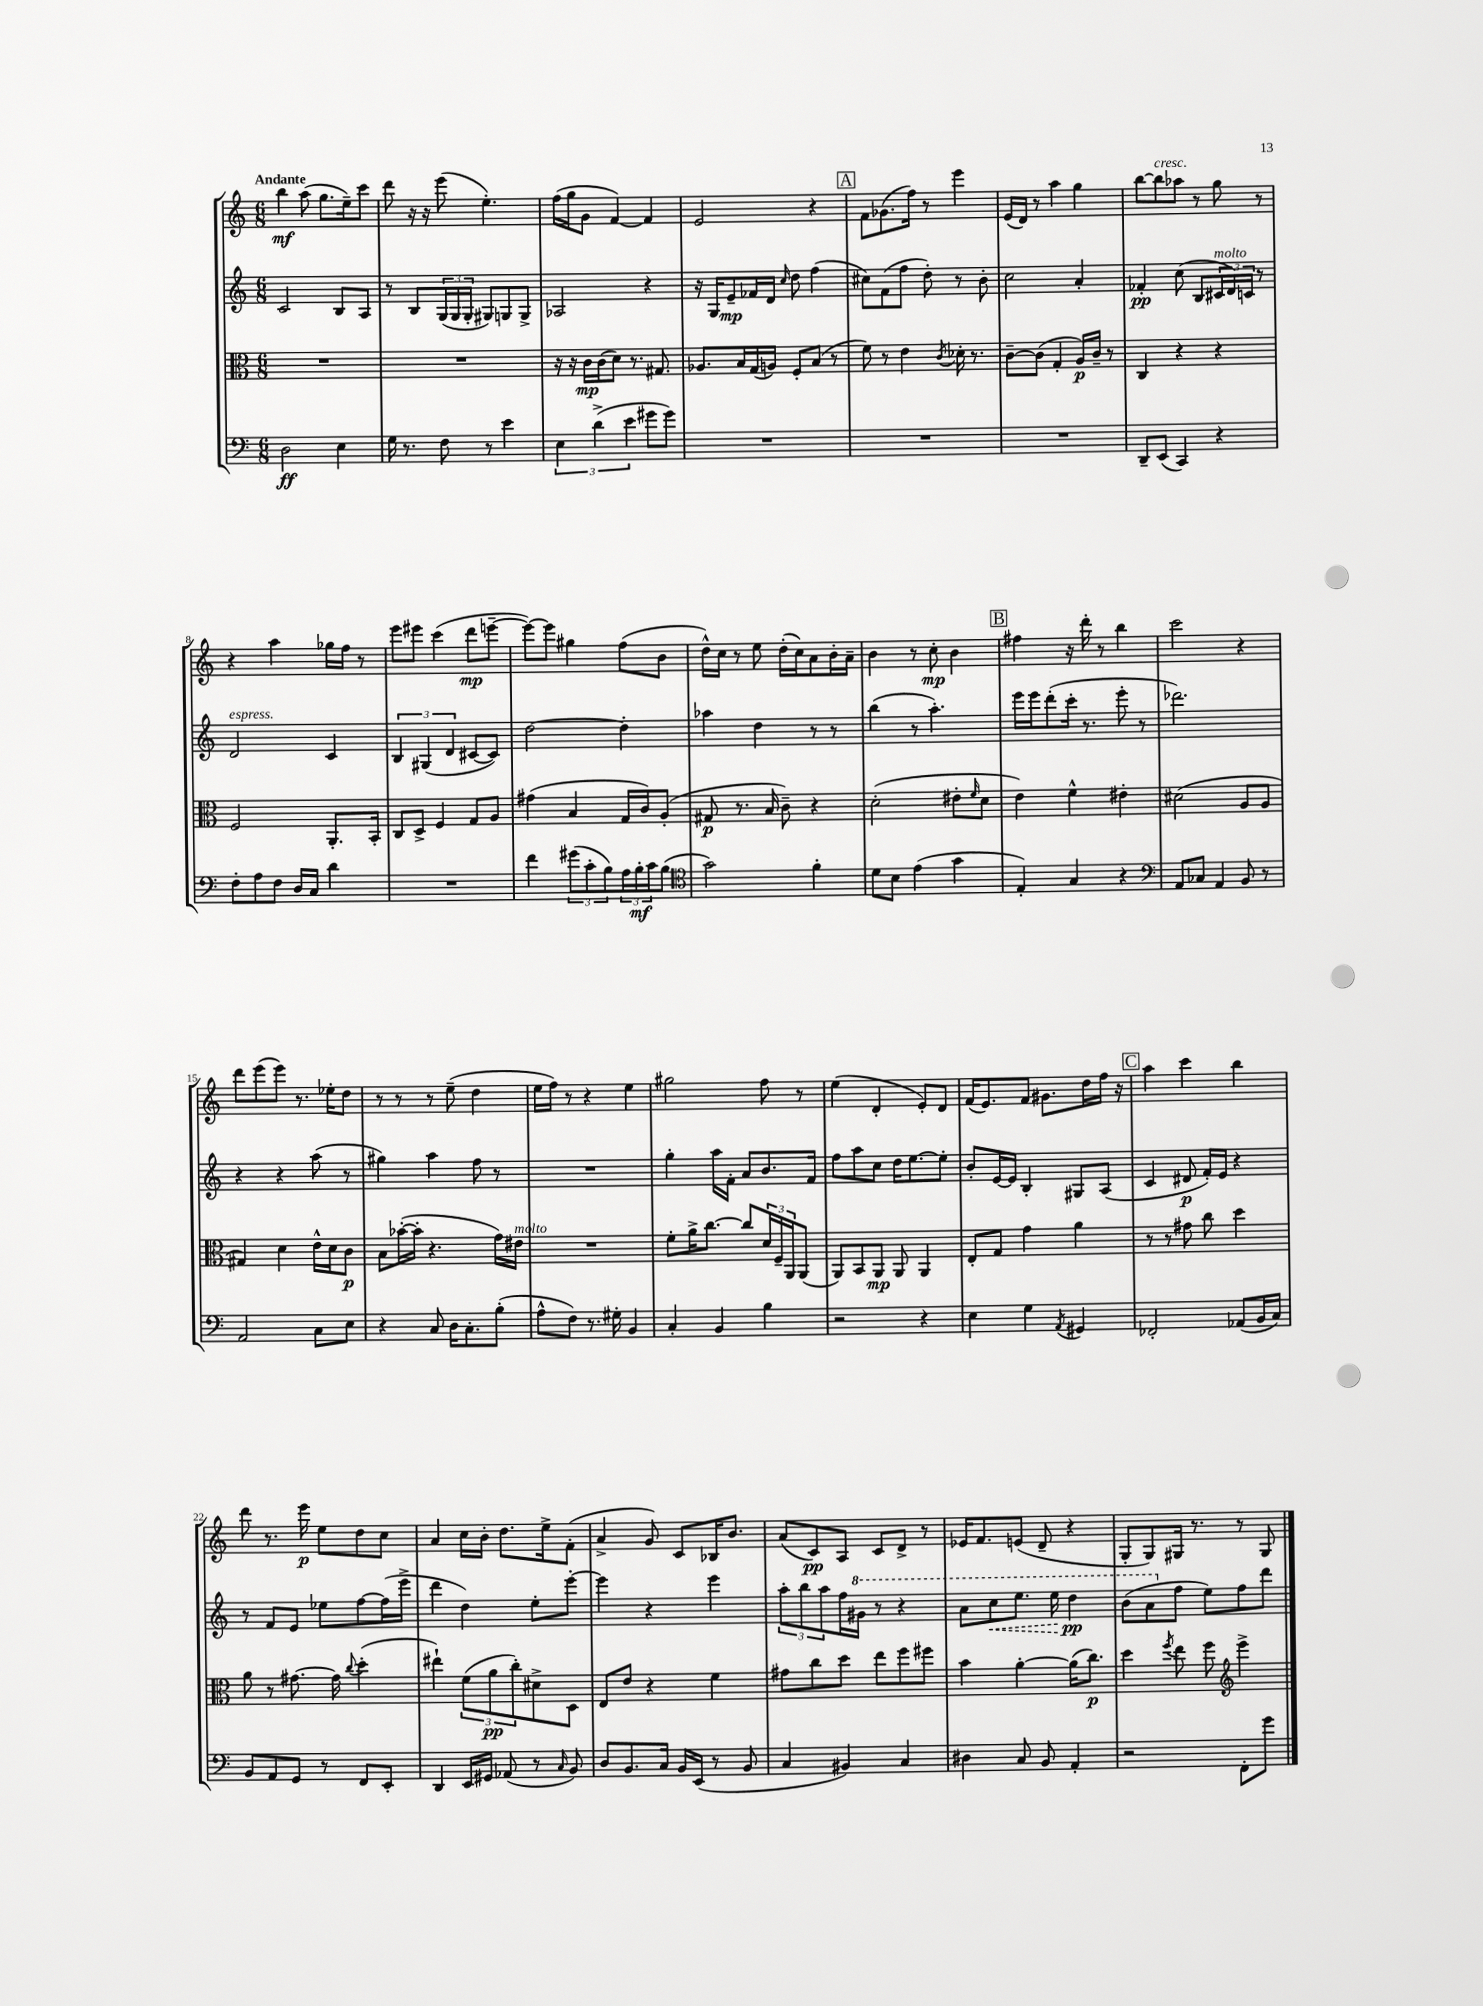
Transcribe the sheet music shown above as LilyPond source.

<<
\new StaffGroup <<
\new Staff = "s0" {
    \clef treble \key c \major \numericTimeSignature \time 6/8 \tempo "Andante"
    b''4\mf a''8( g''8. e''16--) c'''8 |
    d'''8 r16 r16 e'''8( e''4.-.) |
    f''16( g''16 g'8 f'4~) f'4 |
    e'2 r4 |
    \mark \markup { \box "A" } f'8 ges'8.( f''16) r8 e'''4 |
    e'16( d'16) r8 a''4 g''4 |
    b''8~ b''8^\markup { \italic "cresc." } aes''8 r8 g''8 r8 |
    r4 a''4 ges''16 f''16 r8 |
    e'''8 eis'''8 c'''4( d'''8\mp e'''8~-- |
    e'''8~) e'''8 gis''4 f''8( b'8 |
    d''16-^) c''16 r8 e''8 d''16-.( c''16) a'8 b'16-. a'16-- |
    b'4 r8 c''8-.\mp b'4 |
    \mark \markup { \box "B" } fis''4 r16 d'''16-. r8 b''4 |
    c'''2 r4 |
    d'''8 e'''8( e'''8) r8. ees''16-. d''8 |
    r8 r8 r8 e''8--( d''4 |
    e''16 f''16) r8 r4 e''4 |
    gis''2 f''8 r8 |
    e''4( d'4-. e'8-.) d'8 |
    f'16( e'8.) f'8 gis'8. d''16 f''16 r16 |
    \mark \markup { \box "C" } a''4 c'''4 b''4 |
    d'''8 r8. e'''16\p e''8 d''8 c''8 |
    a'4 c''16 b'16-. d''8. e''16-> f'8-.( |
    a'4-> g'8) c'8 bes16 b'8. |
    a'8( c'8\pp) a8 c'8 d'8-> r8 |
    ees'16 f'8. e'8( d'8-- r4 |
    g8-. g8) gis16 r8. r8 gis8 \bar "|." |
}
\new Staff = "s1" {
    \clef treble \key c \major \numericTimeSignature \time 6/8
    c'2 b8 a8 |
    r8 b8 \tuplet 3/2 { g16( g16 g16-. } gis8) g8 g8-> |
    aes2 r4 |
    r16 g16 e'8--\mp fes'16 d'16 \grace { c''16 } d''8 f''4( |
    \mark \markup { \box "A" } cis''8) f'8( f''8 d''8-.) r8 b'8-. |
    c''2 a'4-. |
    fes'4-.\pp c''8( b8 \tuplet 3/2 { cis'16^\markup { \italic "molto" } d'16) c'16 } r8 |
    d'2^\markup { \italic "espress." } c'4 |
    \tuplet 3/2 { b4 gis4( d'4 } cis'8~ cis'8) |
    d''2~ d''4-. |
    aes''4 d''4 r8 r8 |
    b''4( r8 a''4.-.) |
    \mark \markup { \box "B" } e'''16 e'''16 d'''8-.( c'''16-. r8. e'''8-. r8 |
    des'''2.) |
    r4 r4 a''8( r8 |
    gis''4) a''4 f''8 r8 |
    R2. |
    g''4-. a''16 f'16-. a'8 b'8. f'16 |
    f''8 a''8 c''8 d''16 e''8.~ e''8-. |
    b'8-. e'16~ e'16 b4-. gis8 a8( |
    \mark \markup { \box "C" } c'4 dis'8\p f'16-.) e'16 r4 |
    r8 f'8 e'8 ees''8 f''8~ f''16( e'''16-> |
    d'''4 d''4) e''8-. e'''8~-. |
    e'''4 r4 e'''4 |
    \tuplet 3/2 { a''8-. b''8 a''8 } f''16 \ottava #1 gis''16 r8 r4 |
    a''8 \once \override Hairpin.style = #'dashed-line c'''8\< e'''8. e'''16 d'''4\pp\! |
    b''8( a''8 \ottava #0 f''8 e''8) f''8 d'''8 \bar "|." |
}
\new Staff = "s2" {
    \clef alto \key c \major \numericTimeSignature \time 6/8
    R2. |
    R2. |
    r16 r16 c'16\mp c'16( d'8) r8. gis8. |
    aes8. b16 g16( a16) f8-. b8( r8 |
    \mark \markup { \box "A" } f'8) r8 e'4 \acciaccatura { c'8 } des'16-. r8. |
    c'8~-- c'8( g4-. a16\p) c'16-- r8 |
    c4 r4 r4 |
    f2 a,8.-. b,16-. |
    c8 d8-> f4 g8 a8 |
    gis'4( b4 g16 c'16) a8-.( |
    gis8\p r8. b16 c'8--) r4 |
    d'2-.( eis'8-. \grace { f'16 } d'8 |
    \mark \markup { \box "B" } e'4) f'4-^ eis'4-. |
    dis'2( a8 a8 |
    gis4) d'4 e'16-^ d'16 c'8\p |
    b8 bes'16~-.( bes'16-. r4. g'16) eis'16^\markup { \italic "molto" } |
    R2. |
    f'8-. a'16-> c''8.~ c''8 \tuplet 3/2 { d'16 f16-- a,16 } a,8( |
    a,8) b,8 a,8\mp a,8 a,4 |
    e8-. g8 g'4 a'4 |
    \mark \markup { \box "C" } r8 r8 gis'8 c''8 d''4 |
    a'8 r8 gis'8.~ gis'16 \appoggiatura { c''8 } d''4-.( |
    eis''4-!) \tuplet 3/2 { f'8( a'8\pp c''8-.) } dis'8-> d8 |
    e8 e'8 r4 f'4 |
    gis'8 c''8 d''8 e''8 f''8 fis''8 |
    b'4 a'4~-. a'16( c''8.\p) |
    d''4 \acciaccatura { f''8 } e''8 f''8 \clef treble e'''4-> \bar "|." |
}
\new Staff = "s3" {
    \clef bass \key c \major \numericTimeSignature \time 6/8
    d2\ff e4 |
    g16 r8. f8 r8 e'4 |
    \tuplet 3/2 { e4 d'4->( e'4 } gis'8 gis'8) |
    R2. |
    \mark \markup { \box "A" } R2. |
    R2. |
    d,8-- e,8( c,4) r4 |
    f8-. a8 f8 d16 c16 d'4 |
    R2. |
    f'4 \tuplet 3/2 { gis'8( c'8-. b8) } \tuplet 3/2 { a16 b16-.\mf c'16 } b8( |
    \clef tenor g'2) f'4-. |
    d'8 b8 e'4( g'4 |
    \mark \markup { \box "B" } e4-.) g4 r4 |
    \clef bass a,8 ces8 a,4 b,8 r8 |
    a,2 c8 e8 |
    r4 c8 d16 c8.-. b8-.( |
    a8-^ f8) r8. gis16-. b,4 |
    c4-. b,4 b4 |
    r2 r4 |
    e4 g4 \acciaccatura { a,8 } gis,4 |
    \mark \markup { \box "C" } fes,2-. aes,8( b,16 c16) |
    b,8 a,8 g,8 r8 f,8 e,8-. |
    d,4 e,16 gis,16 aes,8( r8 \grace { c16 } b,8) |
    d8 b,8. c16 b,16 e,16( r8 b,8 |
    c4 bis,4) c4 |
    dis4 c8 b,8 a,4-. |
    r2 f,8-. g'8 \bar "|." |
}
>>
>>
